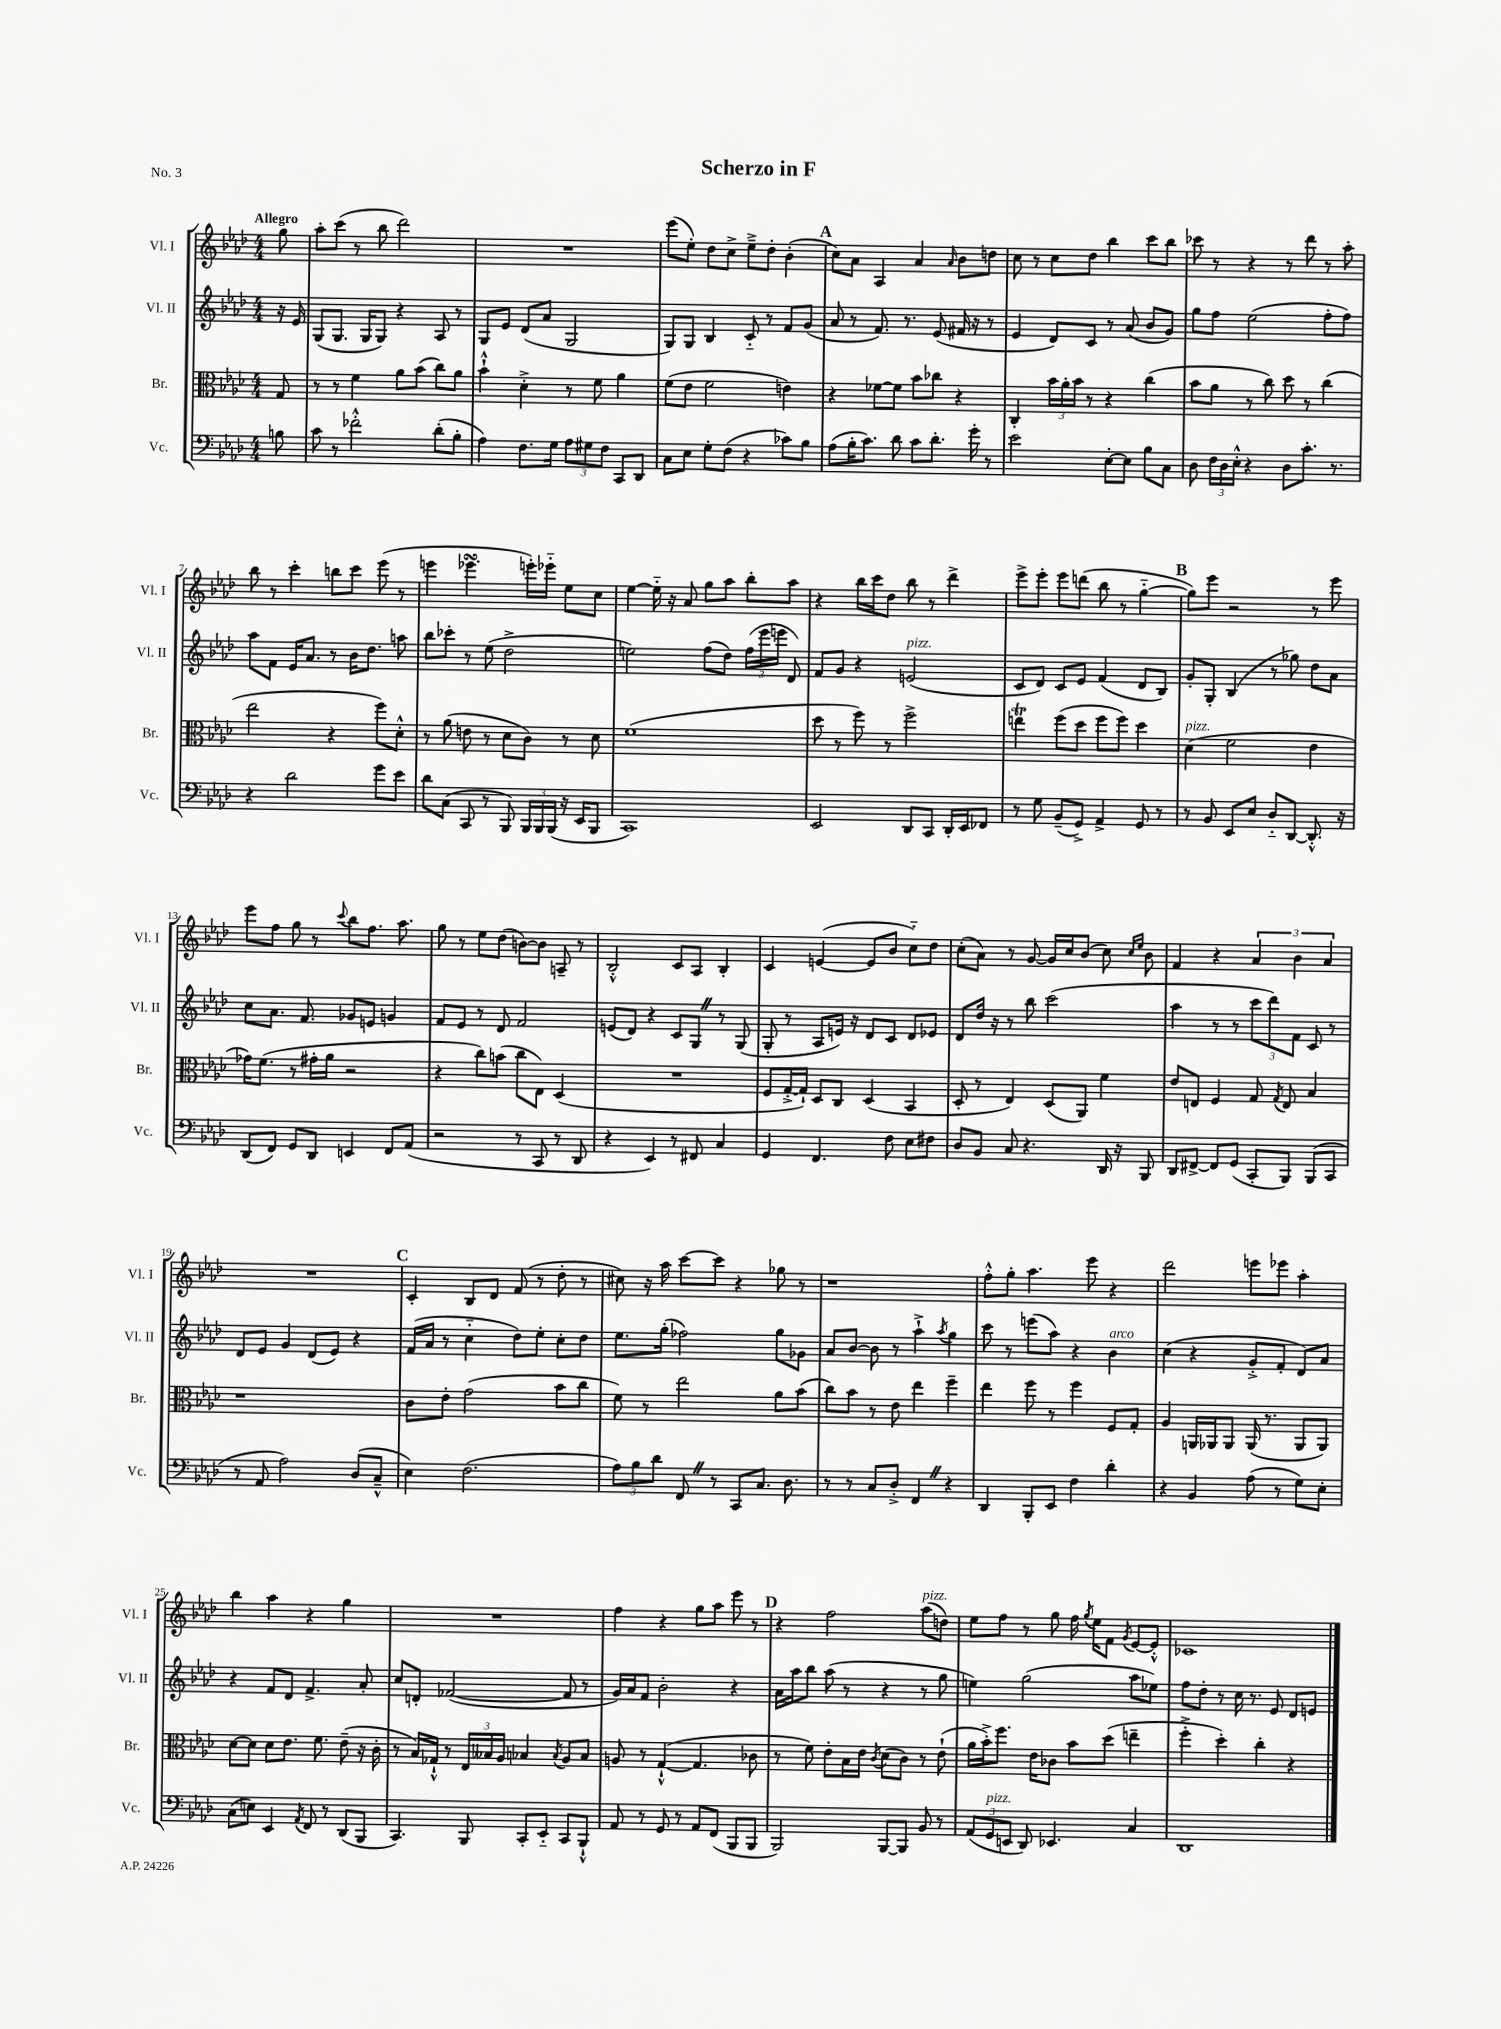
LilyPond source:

\header { title = "Scherzo in F" piece = "No. 3" }
<<
\new StaffGroup <<
\new Staff = "s0" \with { instrumentName = "Vl. I" shortInstrumentName = "Vl. I" } {
    \clef treble \key aes \major \numericTimeSignature \time 4/4 \partial 8 \tempo "Allegro"
    \autoBeamOff g''8 |
    aes''8[-. c'''8]( r8 bes''8 des'''2) |
    R1 |
    ees'''8[( ees''8]-.) des''8[ c''8]-> ees''8[---> des''8]-. bes'4-.( |
    \mark \markup { \bold "A" } c''8[) aes'8] aes4 aes'4 \grace { aes'16 } bes'8[ d''8] |
    c''8 r8 c''8[ des''8] bes''4 c'''8[ bes''8] |
    ces'''8 r8 r4 r8 des'''8 r8 aes''8-. |
    bes''8 r8 c'''4-. b''8[ c'''8] ees'''8( r8 |
    e'''4 ees'''4.\turn e'''16[-.) ees'''16]-_ ees''8[ c''8] |
    ees''4~ ees''16-_ r16 aes'8 g''8[ aes''8] bes''8[-. aes''8] |
    r4 bes''16[ c'''16 des''8] bes''8 r8 des'''4-> |
    ees'''8[-> ees'''8]-. ees'''8[ d'''8]( bes''8 r8 g''4~-_ |
    \mark \markup { \bold "B" } g''8[) ees'''8] r2 r8 ees'''8 |
    ees'''8[ f''8] g''8 r8 \appoggiatura { c'''8 } bes''8[ f''8.] aes''8. |
    g''8 r8 ees''8[ des''8]( b'8[~) b'8] a8-- r8 |
    bes2-.-^ c'8[ aes8] bes4-. |
    c'4 e'4~( e'8[ bes'8] c''8[-_) des''8] |
    c''8[-.( aes'8]) r8 g'8~ g'16[ c''16 bes'8]( c''8) \grace { c''16[ ees''16] } bes'8 |
    f'4 r4 \tuplet 3/2 { aes'4 bes'4 aes'4 } |
    R1 |
    \mark \markup { \bold "C" } c'4-. bes8[ des'8] f'8( r8 des''8-. r8 |
    cis''8) r16 aes''16 c'''8[~ c'''8] r4 ges''8 r8 |
    r1 |
    f''8[-.-^ g''8]-. aes''4. ees'''8 r4 |
    des'''2 e'''8[ ees'''8] aes''4-. |
    bes''4 aes''4 r4 g''4 |
    R1 |
    f''4 r4 g''8[ aes''8] ees'''8 r8 |
    \mark \markup { \bold "D" } r4 f''2 aes''8[^\markup { \italic "pizz." }( d''8]) |
    ees''8[ f''8] r8 g''8 f''16 \acciaccatura { g''8 } ees''16[ f'8] \acciaccatura { g'8 } ees'8[~ ees'8]-.-^ |
    ces'1 \bar "|." |
}
\new Staff = "s1" \with { instrumentName = "Vl. II" shortInstrumentName = "Vl. II" } {
    \clef treble \key aes \major \numericTimeSignature \time 4/4 \partial 8
    \autoBeamOff r16 ees'16 |
    g8[( g8.] g16[ g8]) r4 aes8 r8 |
    g8[ ees'8] des'8[( aes'8] g2 |
    g8[) g8] bes4 c'8-_ r8 f'8[ g'8]( |
    \mark \markup { \bold "A" } aes'8 r8 f'8.) r8. ees'8( fis'16 r16 r8 |
    ees'4 des'8[) c'8] r8 aes'8( bes'8[ g'8]) |
    g''8[ f''8] ees''2( f''8[-. f''8]) |
    aes''8[ f'8] ees'16[ aes'8.] r8 bes'16[ des''8.] a''8 |
    bes''8[ ces'''8]-. r8 ees''8( des''2-> |
    e''2) f''8[( des''8]) \tuplet 3/2 { f''16[( ees'''16 e'''16] } des'8) |
    f'8[ g'8] r4 e'2^\markup { \italic "pizz." }( |
    c'8[ des'8]) c'8[ ees'8] f'4( des'8[ bes8]) |
    \mark \markup { \bold "B" } g'8[-. g8]-. bes4( r8 ges''8) des''8[ aes'8] |
    c''8[ aes'8.] f'8. ges'8[ e'8] g'4 |
    f'8[ ees'8] r8 des'8 f'2 |
    e'8[( des'8]) r4 c'8[ g8] \once \override BreathingSign.text = \markup { \musicglyph "scripts.caesura.straight" } \breathe r8 g8( |
    g8-. r8 aes8[ e'16]) r16 des'8[ c'8] des'8[ ees'8] |
    des'8[ des''16] r16 r8 bes''8 c'''2( |
    aes''4 r8 r8 \tuplet 3/2 { c'''8[ des'''8) f'8] } c'8 r8 |
    des'8[ ees'8] g'4 des'8[( ees'8]) r4 |
    \mark \markup { \bold "C" } f'16[( aes'16] r8 c''4-_ des''8[) ees''8]-. c''8[-. des''8] |
    ees''8.[ g''16]-.( fes''2) g''8[ ges'8] |
    aes'8[ bes'8]~ bes'8 r8 aes''4-!-> \acciaccatura { aes''8 } g''4 |
    c'''8 r8 e'''8[( aes''8]) r4 bes'4^\markup { \italic "arco" } |
    c''4( r4 g'8[-.-> f'8]-. des'8[) aes'8] |
    r4 f'8[ des'8] f'4.-> aes'8-. |
    c''8[ d'8]-. fes'2~( fes'8 r8 |
    g'16[) aes'16 f'8] bes'2-. r4 |
    \mark \markup { \bold "D" } aes'16[ aes''16 bes''8] aes''8( r8 r4 r8 g''8 |
    e''4) g''2( aes''8[ ees''8]) |
    f''8[ des''8]-. r8 c''16 r8. ees'8 des'8[ e'8] \bar "|." |
}
\new Staff = "s2" \with { instrumentName = "Br." shortInstrumentName = "Br." } {
    \clef alto \key aes \major \numericTimeSignature \time 4/4 \partial 8
    \autoBeamOff g8 |
    r8 r8 f'4 aes'8[ bes'8]( c''8[) aes'8] |
    bes'4-!-^ des'4-.-> r8 f'8 aes'4 |
    f'8[( ees'8] f'2 e'4) |
    \mark \markup { \bold "A" } r4 fes'8[~ fes'8] bes'8[ ces''8] r4 |
    c4-. \tuplet 3/2 { bes'16[ aes'16-. bes'16] } r8 r4 c''4( |
    bes'8[ aes'8] r8 c''8) des''8 r8 c''4( |
    ees''2 r4 f''8[) des'8]-.-^ |
    r8 aes'8( e'8 r8 des'8[ c'8]) r8 des'8 |
    f'1( |
    des''8 r8 f''8) r8 f''2-> |
    e''4\trill f''8[( des''8] f''8[ f''8]) des''4 |
    \mark \markup { \bold "B" } des'4^\markup { \italic "pizz." }( f'2 ees'4 |
    ges'16[) f'8.]( r8 gis'16[-. aes'16] r2 |
    r4 c''8[) b'8]( c''8[ ees8]) des4( |
    R1 |
    f8[ g16~-.-> g16]-!) des8[ c8] des4( bes,4 |
    des8-. r8 ees4) des8[( aes,8]) f'4 |
    ees'8[ e8] f4 g8 \acciaccatura { g8 } e8 bes4 |
    r1 |
    \mark \markup { \bold "C" } c'8[ ees'8]-. g'2( bes'8[ c''8] |
    f'8) r8 ees''2 aes'8[ bes'8]( |
    c''8[) bes'8] r8 ees'8 ees''4 f''4-- |
    ees''4 f''8 r8 f''4 f8[ g8]-. |
    aes4 a,16[ aes,16 aes,8] aes,16( r8. aes,8[ aes,8]) |
    des'8[~ des'8] des'8[ ees'8.] f'8. ees'8--( r16 c'16-. |
    r8 bes16[) ges16]-!-^ r8 \tuplet 3/2 { ees16[ beses16 aes16] } bes4 \acciaccatura { bes8 } aes8[ bes8] |
    a8 r8 g4~-!-^( g4. ces'8 |
    \mark \markup { \bold "D" } r8 f'8) ees'8[-. bes16 ees'16] \acciaccatura { c'8 } des'8[( c'8]) r8 ees'8-!( |
    aes'16[ bes'16-.->) f''8.] ees'16[ ces'8] bes'8[ des''8]( e''4-- |
    f''4-.-> des''4-.) c''4-. r4 \bar "|." |
}
\new Staff = "s3" \with { instrumentName = "Vc." shortInstrumentName = "Vc." } {
    \clef bass \key aes \major \numericTimeSignature \time 4/4 \partial 8
    \autoBeamOff b8 |
    c'8 r8 fes'2-.-^ des'8[-.( bes8]-. |
    aes4) f8.[ g16] \tuplet 3/2 { aes8[ gis8 f8] } c,8[ des,8] |
    c8[ ees8] g8[-. f8]( r4 ces'8[) bes8] |
    \mark \markup { \bold "A" } aes8[( bes16-. c'8.]) des'8 c'8[ des'8.]-. g'16-. r8 |
    ees'2 ees8[~-. ees8] bes8[ c8] |
    des8 \tuplet 3/2 { f16[ des16 ees16]-.-^ } r4 des8[ c'8.]-. r8. |
    r4 des'2 g'8[ ees'8] |
    des'8[ c8]( c,8 r8 bes,,8) \tuplet 3/2 { bes,,16[ bes,,16 bes,,16]( } r16 ees,16[ bes,,8] |
    c,1) |
    ees,2 des,8[ c,8] des,16[-. ees,16 fes,8] |
    r8 g8 bes,8[--( g,8]->) aes,4-> g,8 r8 |
    \mark \markup { \bold "B" } r8 bes,8 ees,8[ ees8] des8[-_ des,8]~ des,8.-.-^ r16 |
    des,8[( f,8]) g,8[ des,8] e,4 f,8[ aes,8]( |
    r2 r8 c,8 r8 des,8 |
    r4 ees,4) r8 fis,8 c4 |
    g,4 f,4. f8 ees8[ fis8] |
    des8[ bes,8] c8 r4. des,16 r16 bes,,8 |
    des,8[ fis,8]~-> fis,8[ g,8]( c,8[-. bes,,8]) bes,,8[( c,8] |
    r8 aes,8 aes2) des8[( c8]---^ |
    \mark \markup { \bold "C" } ees4) f2.( |
    \tuplet 3/2 { aes8[) bes8 des'8] } f,8 \once \override BreathingSign.text = \markup { \musicglyph "scripts.caesura.straight" } \breathe r8 c,8[ c8.] des8. |
    r8 r8 c8[ des8]-.-> f,4 \once \override BreathingSign.text = \markup { \musicglyph "scripts.caesura.straight" } \breathe r4 |
    des,4 bes,,8[-. ees,8] f4 des'4-. |
    r4 bes,4 aes8( r8 g8[) ees8]-. |
    c8[( e8]) ees,4 \acciaccatura { aes,8 } f,8 r8 des,8[( bes,,8] |
    c,4.) bes,,8 c,8[-. ees,8]-_ c,8[ bes,,8]-!-^ |
    aes,8 r8 g,8 r8 aes,8[ f,8]( bes,,8[ bes,,8] |
    \mark \markup { \bold "D" } bes,,2) bes,,8[~ bes,,8] bes,8 r8 |
    \tuplet 3/2 { aes,8[( g,8^\markup { \italic "pizz." } e,8] } des,8) ees,4. c4 |
    des,1 \bar "|." |
}
>>
>>
